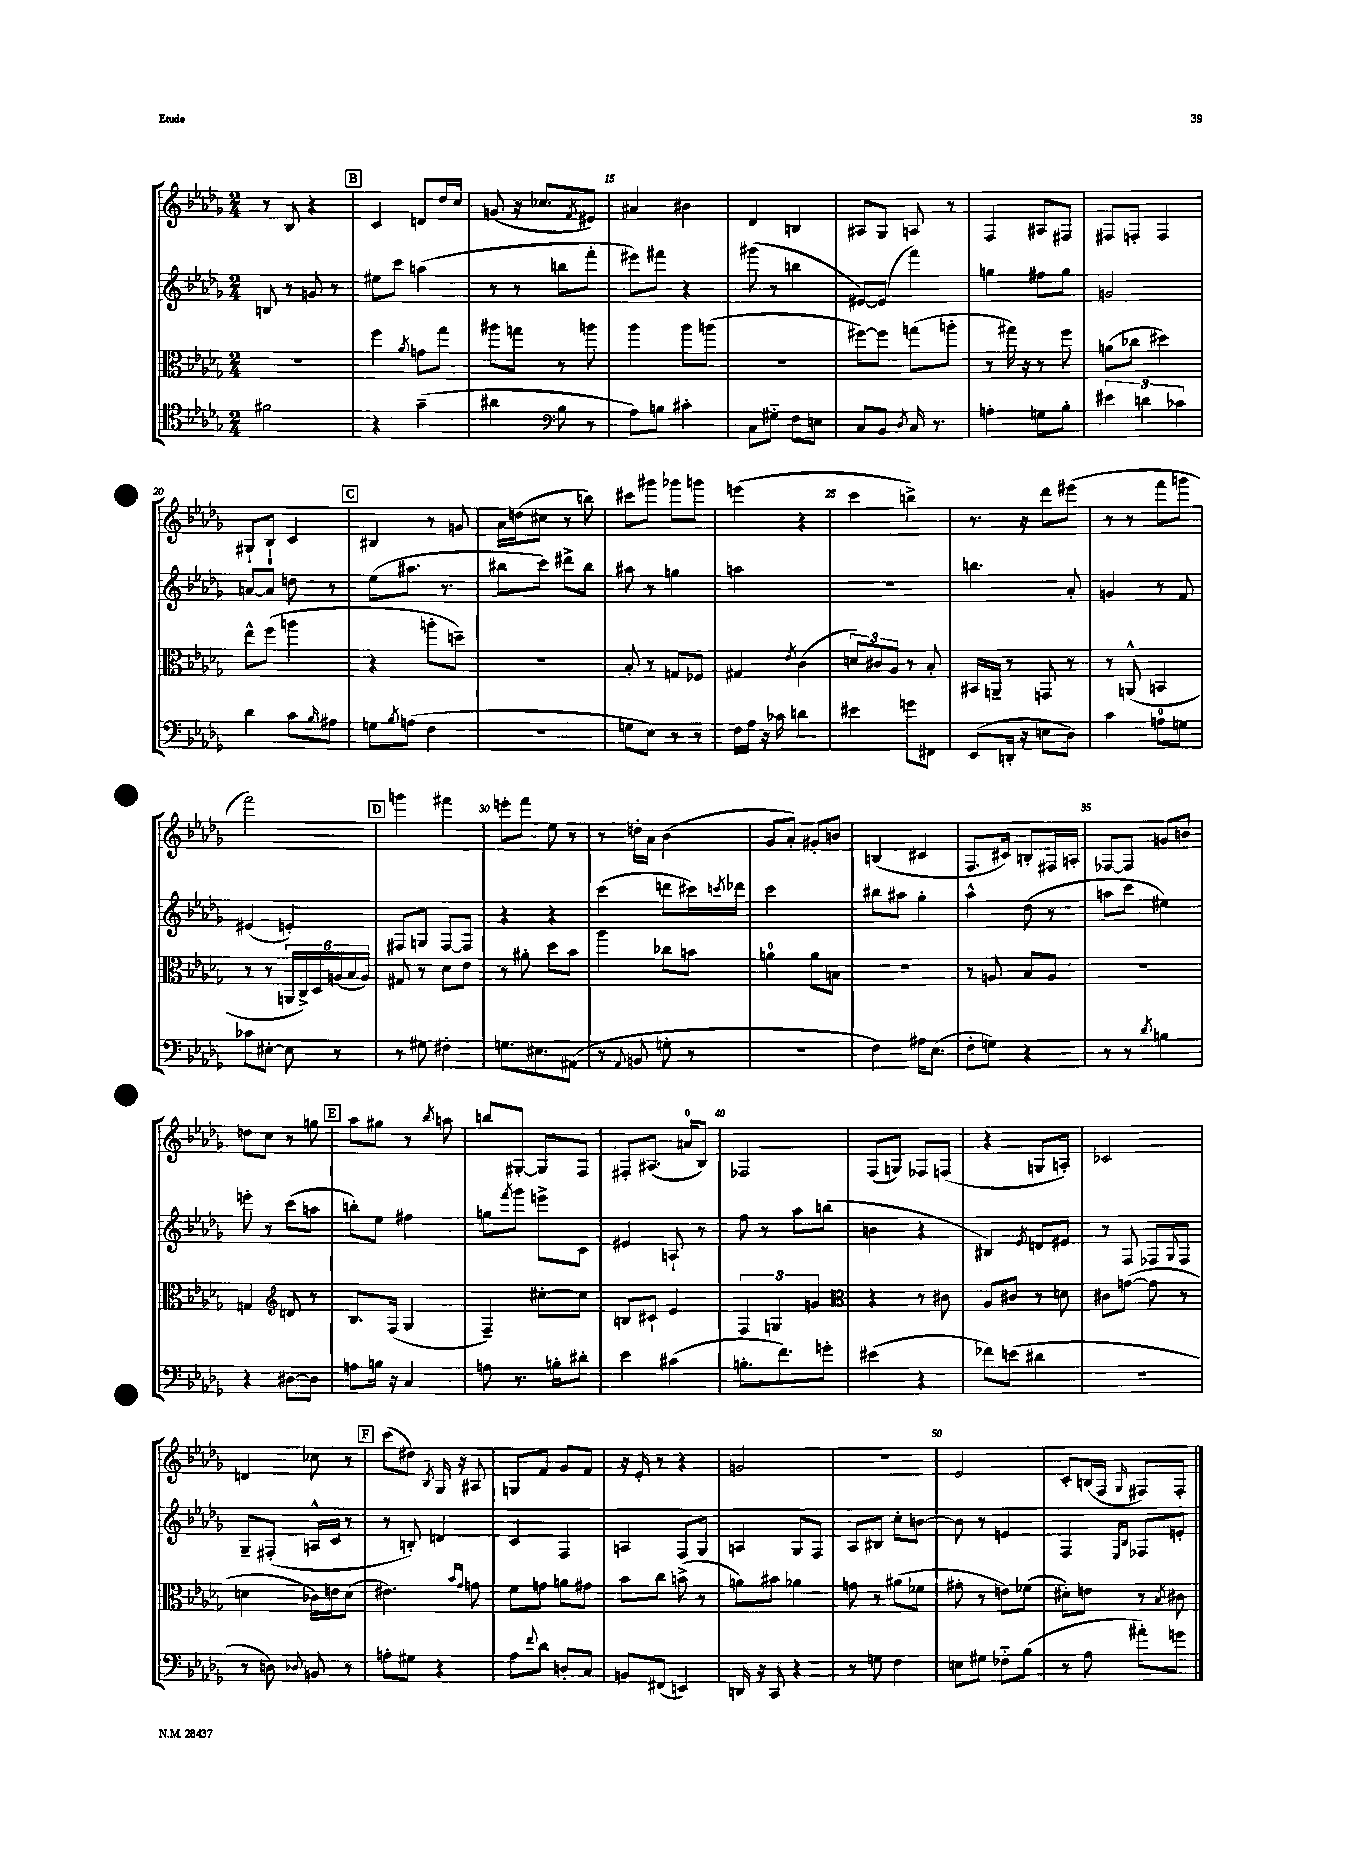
<<
\new StaffGroup <<
\new Staff = "s0" {
    \clef treble \key des \major \numericTimeSignature \time 2/4
    r8 bes8 r4 |
    \mark \markup { \box "B" } c'4 d'8 des''16 c''16 |
    g'8( r16 ces''8. \acciaccatura { f'8 } eis'8) |
    ais'4 bis'4 |
    des'4 b4 |
    ais8 ges8 a8 r8 |
    f4 ais8 fis8 |
    fis8 f8-. f4 |
    gis8-! bes8-! c'4 |
    \mark \markup { \box "C" } bis4 r8 g'8 |
    aes'16 d''16( cis''8 r8 b''8) |
    cis'''8 gis'''8 ges'''8 g'''8 |
    e'''4( r4 |
    c'''4 b''4->) |
    r8. r16 des'''8 eis'''8( |
    r8 r8 f'''8 g'''8 |
    f'''2) |
    \mark \markup { \box "D" } g'''4 fis'''4 |
    e'''8-. f'''8 ees''8 r8 |
    r8 d''16-. aes'16 bes'4( |
    ges'8 aes'8-.) gis'8-. b'8 |
    b4( cis'4 |
    f8. cis'16) b8-. fis16 a16-. |
    fes8~ fes8 g'8 b'8 |
    d''8 c''8 r8 g''8 |
    \mark \markup { \box "E" } aes''8 gis''8 r8 \acciaccatura { bes''8 } a''8 |
    b''8 gis8~-. gis8 f8 |
    fis8-. ais8.( a'16-0 bes8) |
    fes2 |
    f8( g8) fes8 f8( |
    r4 g8 a8-.) |
    ces'2 |
    d'4 ces''8 r8 |
    \mark \markup { \box "F" } c'''8( dis''8) \acciaccatura { bes8 } ges16 r16 ais8 |
    g8 f'8 ges'8 f'8 |
    r16 ees'16-. r8 r4 |
    g'2 |
    R2 |
    ees'2 |
    c'8-. b16( f16 \grace { ges16 } fis8) fis8-. \bar "|." |
}
\new Staff = "s1" {
    \clef treble \key des \major \numericTimeSignature \time 2/4
    b8 r8 g'8 r8 |
    \mark \markup { \box "B" } eis''8 c'''8 a''4( |
    r8 r8 b''8 f'''8-. |
    eis'''8) fis'''8 r4 |
    gis'''8( r8 b''4 |
    eis'8~) eis'8( f'''4) |
    g''4 fis''8 g''8 |
    g'2 |
    a'8~ a'8-0 d''8 r8 |
    \mark \markup { \box "C" } ees''8( ais''8. r8. |
    bis''8 c'''8) dis'''8-> bis''8 |
    ais''8 r8 g''4 |
    a''2 |
    R2 |
    b''4. aes'8-. |
    g'4 r8 f'8 |
    eis'4( e'4-.) |
    \mark \markup { \box "D" } fis8 g8 fis8~ fis8 |
    r4 r4 |
    c'''4( d'''8 cis'''16) \acciaccatura { c'''8 } des'''16 |
    c'''2 |
    bis''8 ais''8 ges''4-. |
    aes''4-^ des''8( r8 |
    a''8 c'''8 eis''4) |
    e'''8-. r8 c'''8( a''8 |
    \mark \markup { \box "E" } b''8-.) ees''8 fis''4 |
    g''8 \acciaccatura { f'''8 } ges'''8 e'''8-> c'8 |
    eis'4 a8-! r8 |
    f''8 r8 aes''8 b''8( |
    b'4 r4 |
    bis4) \acciaccatura { ees'8 } d'8 eis'8 |
    r8 f8 fes8 \appoggiatura { ges8 } fes8 |
    ges8-- fis8-.( a16-^ c'16 r8 |
    \mark \markup { \box "F" } r8 b8-.) d'4 |
    c'4 f4 |
    a4 f8 ges8 |
    a4 ges8 f8 |
    aes8 bis8 c''8-. b'8~ |
    b'8 r8 e'4 |
    f4 \grace { ees16 bes16 } fes8 e'8-. \bar "|." |
}
\new Staff = "s2" {
    \clef alto \key des \major \numericTimeSignature \time 2/4
    R2 |
    \mark \markup { \box "B" } f''4 \acciaccatura { aes'8 } g'8 ges''8 |
    ais''8 g''8 r8 a''8 |
    aes''4 aes''8 a''8( |
    r2 |
    fis''8~) fis''8 g''8( a''8-. |
    r8 gis''16) r16 r8 f''8 |
    a'8( ces''8 dis''4) |
    ees''8-^ f''8( a''4 |
    \mark \markup { \box "C" } r4 a''8-. d''8--) |
    r2 |
    bes8-. r8 g8 fes8 |
    gis4 \acciaccatura { ees'8 } c'4( |
    \tuplet 3/2 { d'8) cis'8 aes8 } r8 bes8-. |
    bis,16 a,16-- r8 g,8 r8 |
    r8 a,8-^( b,4 |
    r8 r8 \tuplet 6/4 { a,16 c16->) des16 a16( bes16 a16) } |
    \mark \markup { \box "D" } gis8 r8 des'8 ees'8 |
    r8 ais'8-. des''8 bes'8 |
    aes''4 ces''8 b'8 |
    a'4-0 a'8 b8 |
    R2 |
    r8 a8 bes8 a8 |
    r2 |
    g4 \clef treble d'8 r8 |
    \mark \markup { \box "E" } bes8. f16( ges4 |
    f4--) cis''8~-. cis''8 |
    b8 cis'8-! ees'4 |
    \tuplet 3/2 { f4 g4 g'4 } |
    \clef alto r4 r8 cis'8 |
    aes8 cis'8 r8 d'8 |
    cis'8 g'8~( g'8 r8 |
    d'4 ces'16) e'16 d'8( |
    \mark \markup { \box "F" } eis'4.) \grace { bes'16 ges'16 } g'8 |
    f'8 g'8 a'8 gis'8 |
    bes'8 c''8 b'8->( r8 |
    a'8) bis'8 aes'4 |
    g'8 r8 ais'8( fes'8 |
    gis'8-. r8 e'8) fes'8( |
    dis'8-.) e'8 r8 \acciaccatura { bes8 } cis'8 \bar "|." |
}
\new Staff = "s3" {
    \clef tenor \key des \major \numericTimeSignature \time 2/4
    fis'2 |
    \mark \markup { \box "B" } r4 ges'4--( |
    ais'4 \clef bass bes8 r8 |
    aes8) b8 cis'4-. |
    c8 gis8-_ f8 e8 |
    c8 bes,8 \acciaccatura { des8 } c16 r8. |
    a4-. g8 bes8-. |
    \tuplet 3/2 { eis'4 d'4 ces'4 } |
    des'4 c'8 \grace { bes16 } ais8 |
    \mark \markup { \box "C" } g8 \acciaccatura { bes8 } a8( f4 |
    r2 |
    g8 ees8) r8 r8 |
    f16 aes16 r16 ces'16 d'4 |
    eis'4 g'8 fis,8 |
    ees,8( d,16-. r16 e8 des8) |
    c'4 a8-0 g8 |
    ces'8 eis8~-. eis8 r8 |
    \mark \markup { \box "D" } r8 gis8 fis4-. |
    g8. eis8. ais,8( |
    r8 \appoggiatura { aes,8 } b,8 g8-. r8 |
    R2 |
    f4) ais16 ees8.( |
    f8-. g8) r4 |
    r8 r8 \acciaccatura { des'8 } b4 |
    r4 dis8~ dis8 |
    \mark \markup { \box "E" } a8 b16 r16 c4 |
    a8 r8. b16-. dis'8-. |
    ees'4 cis'4( |
    b8.-. f'8.) g'8-. |
    eis'4( r4 |
    fes'8) e'8( dis'4 |
    R2 |
    r8 d8) \appoggiatura { des8 } b,8 r8 |
    \mark \markup { \box "F" } a8-. gis8 r4 |
    aes8 \appoggiatura { f'8 } des'8 d8-. c8 |
    b,8 fis,8( e,4) |
    d,16 r16 c,8 r4 |
    r8 g8 f4 |
    e8 gis8 fes8-_ bes8( |
    r8 aes8 ais'8-.) g'8 \bar "|." |
}
>>
>>
\layout { \context { \Score currentBarNumber = #12 \override BarNumber.break-visibility = ##(#f #t #t) barNumberVisibility = #(every-nth-bar-number-visible 5) } }
